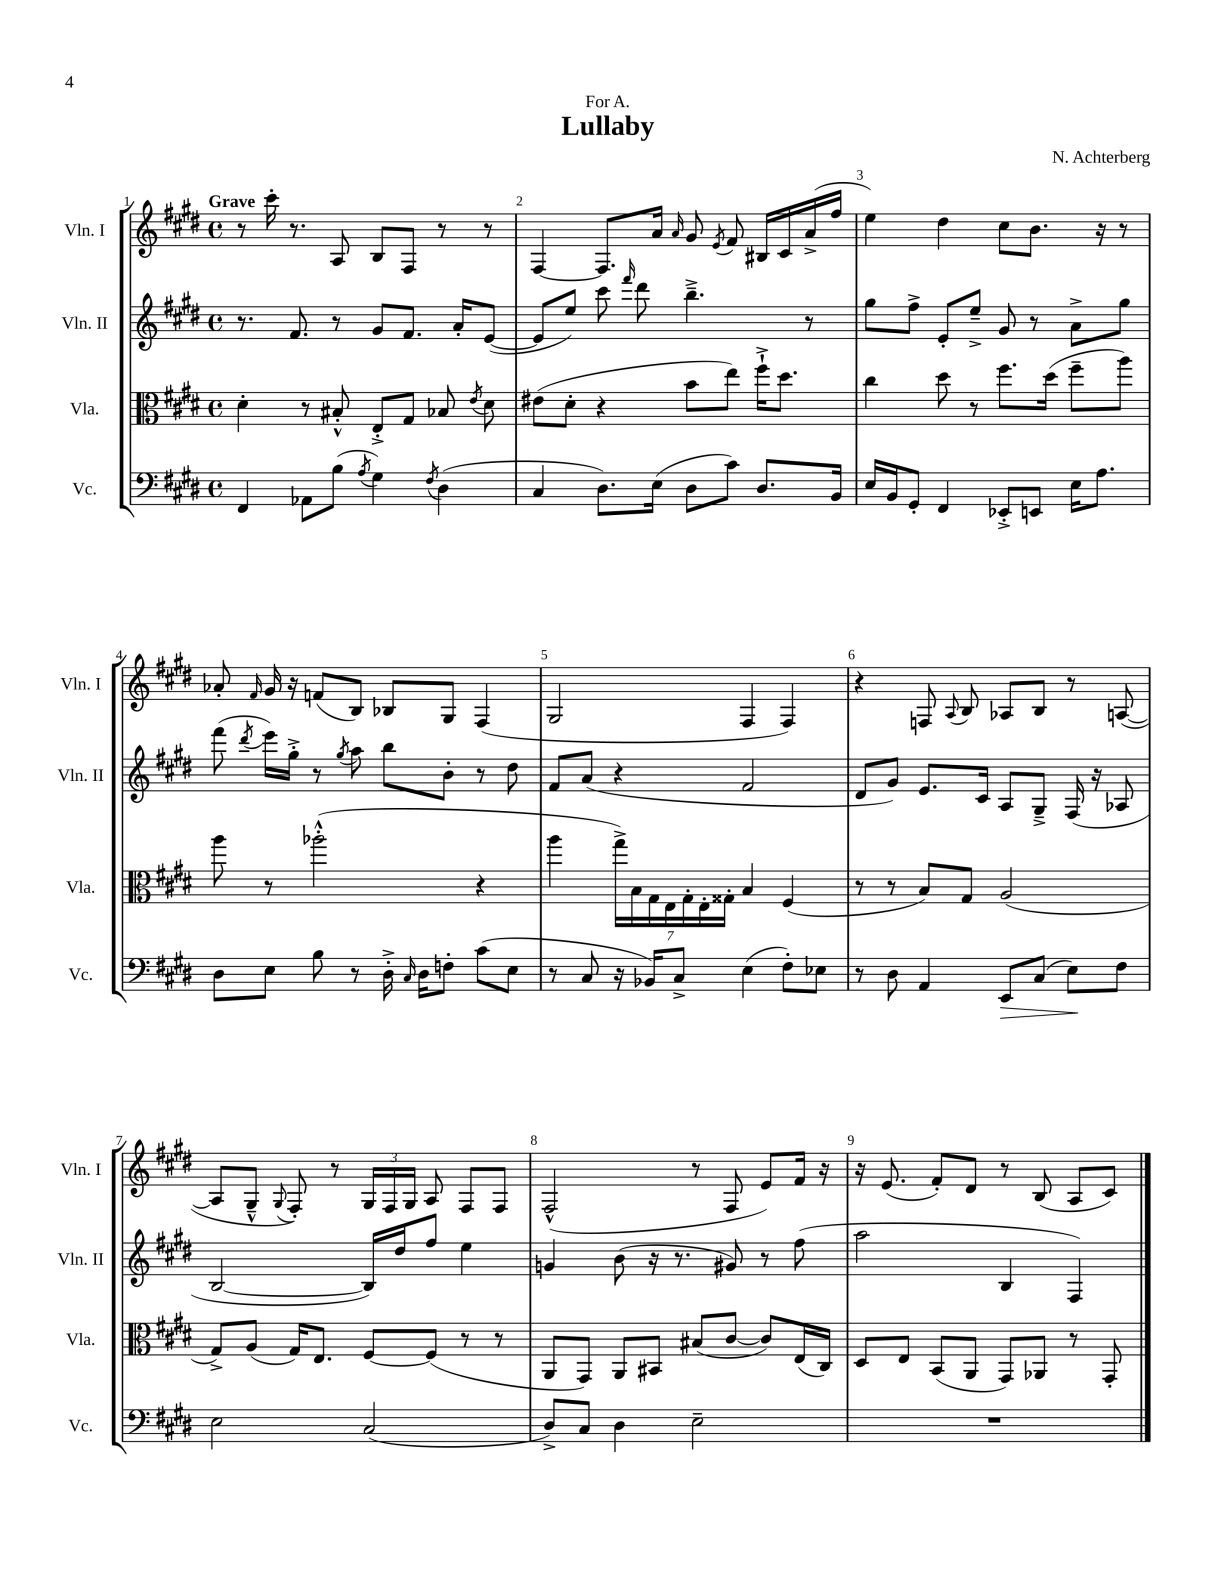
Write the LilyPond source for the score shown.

\header { title = "Lullaby" composer = "N. Achterberg" dedication = "For A." }
<<
\new StaffGroup <<
\new Staff = "s0" \with { instrumentName = "Vln. I" shortInstrumentName = "Vln. I" } {
    \clef treble \key e \major \defaultTimeSignature \time 4/4 \tempo "Grave"
    \autoBeamOff r8 cis'''16-. r8. a8 b8[ fis8] r8 r8 |
    fis4~ fis8.[ a'16] \grace { a'16 } gis'8 \acciaccatura { e'8 } fis'8 bis16[ cis'16 a'16->( fis''16] |
    e''4) dis''4 cis''8[ b'8.] r16 r8 |
    aes'8-. \grace { fis'16 } gis'16 r16 f'8[( b8]) bes8[ gis8] fis4( |
    gis2 fis4 fis4) |
    r4 f8 \appoggiatura { a8 } b8 aes8[ b8] r8 a8~( |
    a8[ gis8]---^ \appoggiatura { gis8 } fis8-.) r8 \tuplet 3/2 { gis16[ fis16 gis16] } a8 fis8[ fis8] |
    fis2-^( r8 fis8 e'8[) fis'16] r16 |
    r16 e'8.( fis'8[-.) dis'8] r8 b8( a8[ cis'8]) \bar "|." |
}
\new Staff = "s1" \with { instrumentName = "Vln. II" shortInstrumentName = "Vln. II" } {
    \clef treble \key e \major \defaultTimeSignature \time 4/4
    \autoBeamOff r8. fis'8. r8 gis'8[ fis'8.] a'16[-. e'8]~( |
    e'8[ e''8]) cis'''8 \grace { fis'''16 } dis'''8 b''4.---> r8 |
    gis''8[ fis''8]-> e'8[-. e''8]---> gis'8 r8 a'8[-> gis''8] |
    fis'''8( \acciaccatura { dis'''8 } e'''16[) gis''16]-.-> r8 \acciaccatura { gis''8 } a''8 b''8[ b'8]-. r8 dis''8 |
    fis'8[ a'8]( r4 fis'2 |
    dis'8[ gis'8]) e'8.[ cis'16] a8[ gis8]---> fis16( r16 aes8 |
    b2~ b16[) dis''16 fis''8] e''4 |
    g'4 b'8( r16 r8. gis'8) r8 fis''8( |
    a''2 b4 fis4) \bar "|." |
}
\new Staff = "s2" \with { instrumentName = "Vla." shortInstrumentName = "Vla." } {
    \clef alto \key e \major \defaultTimeSignature \time 4/4
    \autoBeamOff dis'4-. r8 bis8-.-^ e8[-.-> gis8] bes8 \acciaccatura { e'8 } dis'8 |
    eis'8[( dis'8]-. r4 b'8[ e''8]) fis''16[-!-> dis''8.] |
    cis''4 dis''8 r8 fis''8.[ dis''16]( fis''8[-- a''8]) |
    a''8 r8 aes''2-.-^( r4 |
    a''4 \tuplet 7/4 { gis''16[->) b16 gis16 e16 gis16-. e16-. gisis16]-. } b4 fis4( |
    r8 r8 b8[) gis8] a2( |
    gis8[->) a8]( gis16[) e8.] fis8[~ fis8]( r8 r8 |
    a,8[ gis,8]) a,8[ bis,8] bis8[( cis'8]~ cis'8[) e16( cis16]) |
    dis8[ e8] b,8[( a,8] gis,8[) aes,8] r8 gis,8-. \bar "|." |
}
\new Staff = "s3" \with { instrumentName = "Vc." shortInstrumentName = "Vc." } {
    \clef bass \key e \major \defaultTimeSignature \time 4/4
    \autoBeamOff fis,4 aes,8[ b8]( \acciaccatura { a8 } gis4) \acciaccatura { fis8 } dis4( |
    cis4 dis8.[) e16]( dis8[ cis'8]) dis8.[ b,16] |
    e16[ b,16 gis,8]-. fis,4 ees,8[-.-> e,8] e16[ a8.] |
    dis8[ e8] b8 r8 dis16-.-> \grace { cis16 } dis16[ f8]-. cis'8[( e8] |
    r8 cis8 r16 bes,16[) cis8]-> e4( fis8[-.) ees8] |
    r8 dis8 a,4 e,8[\> cis8]( e8[\!) fis8] |
    e2 cis2( |
    dis8[->) cis8] dis4 e2-- |
    R1 \bar "|." |
}
>>
>>
\layout { \context { \Score \override BarNumber.break-visibility = ##(#f #t #t) barNumberVisibility = #all-bar-numbers-visible } }
